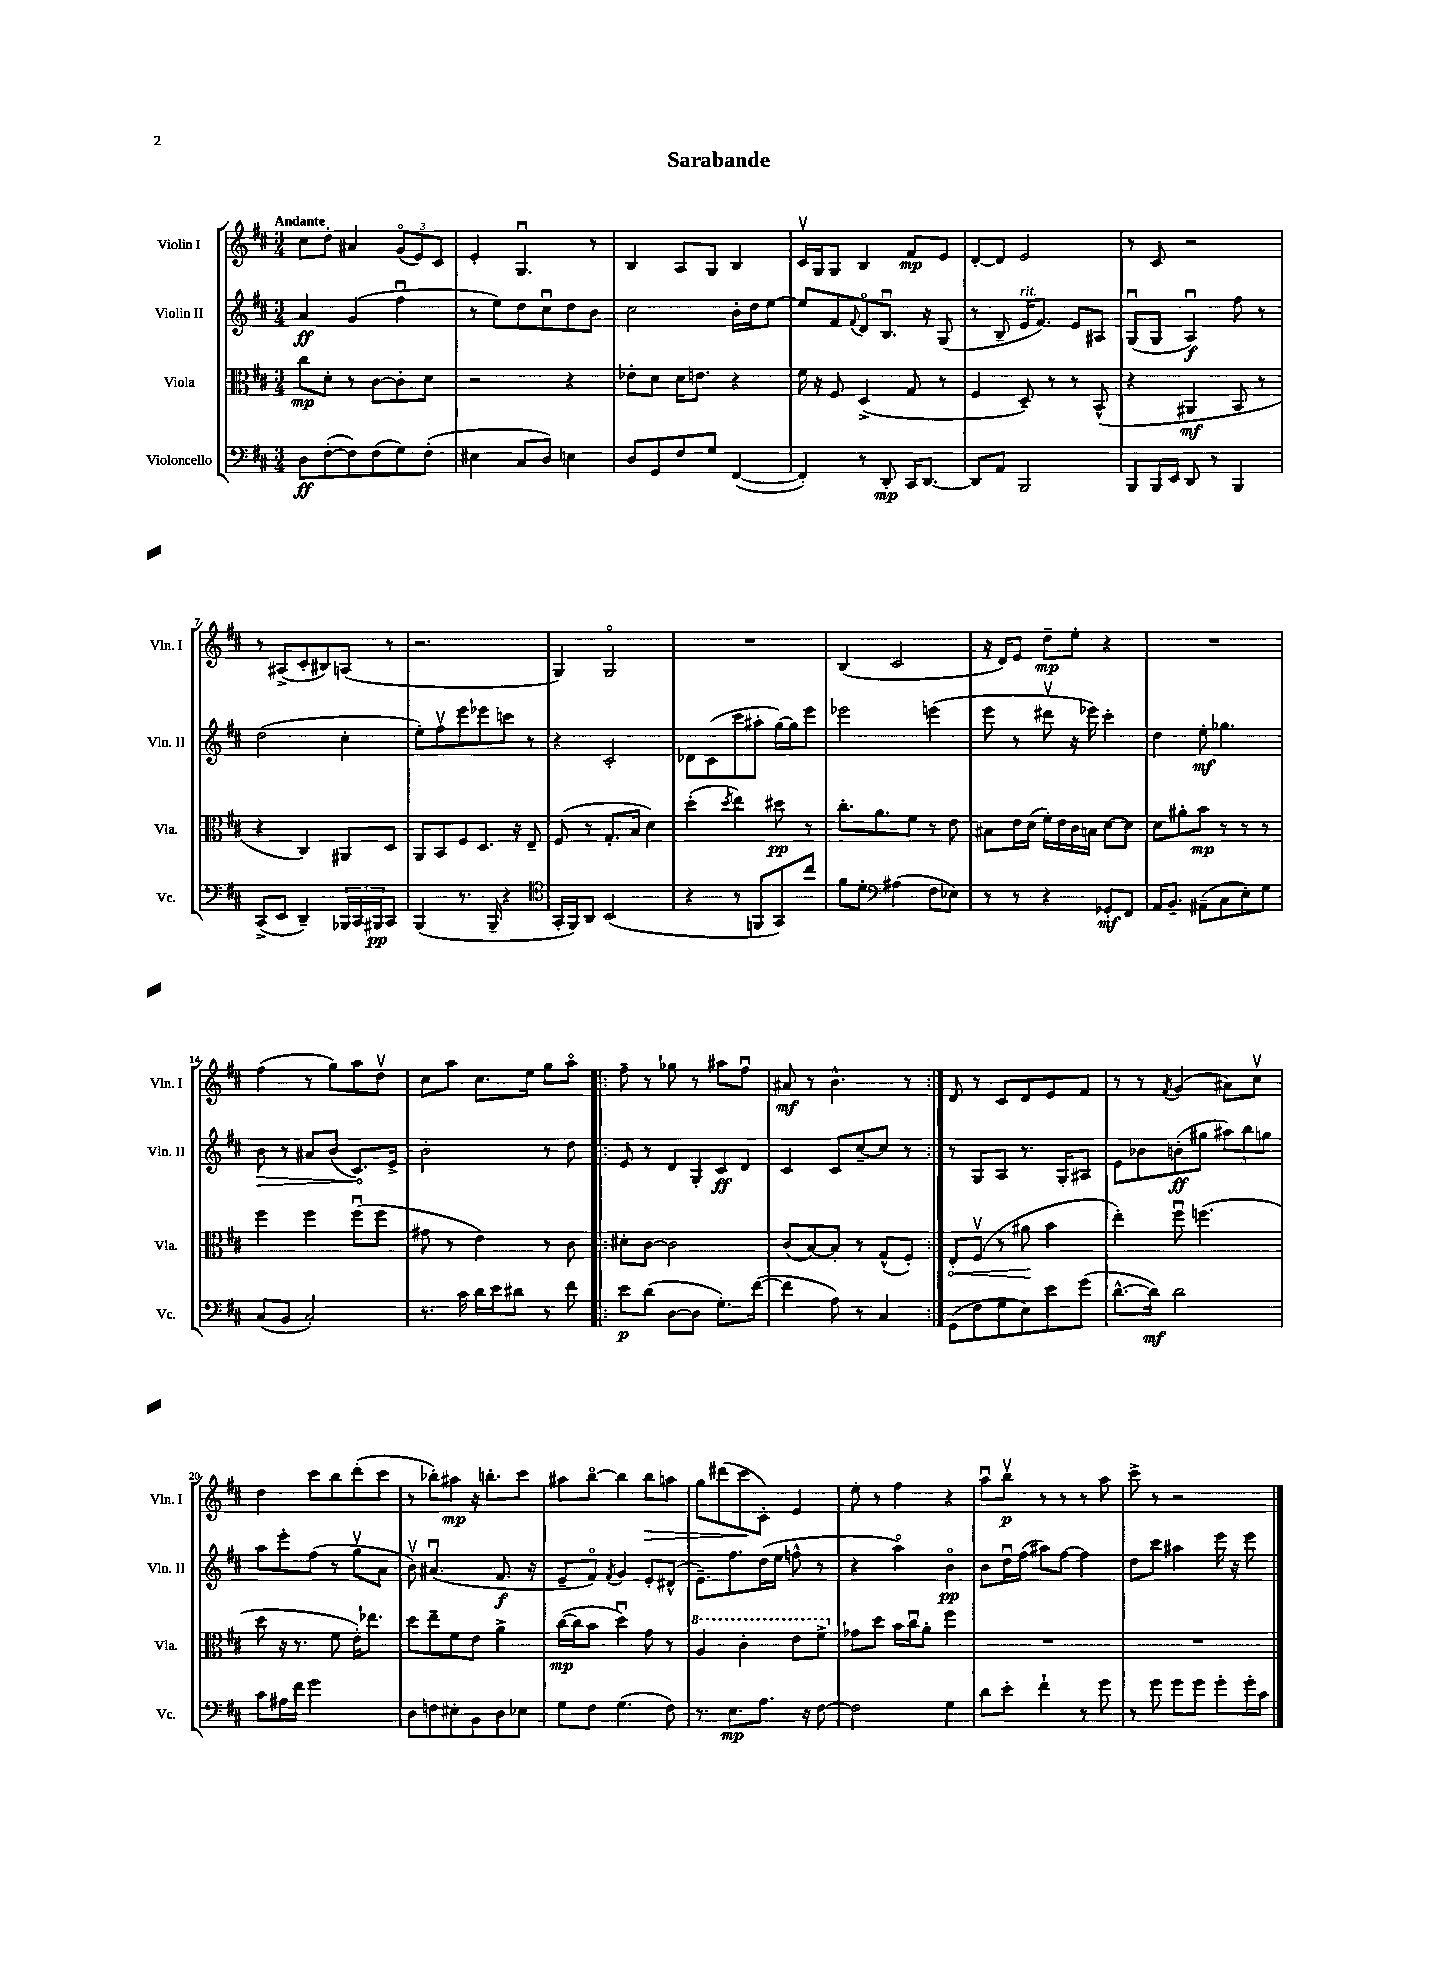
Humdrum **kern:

**kern	**kern	**kern	**kern
*staff4	*staff3	*staff2	*staff1
*clefF4	*clefC3	*clefG2	*clefG2
*k[f#c#]	*k[f#c#]	*k[f#c#]	*k[f#c#]
*M3/4	*M3/4	*M3/4	*M3/4
8D	8cc#	4a	8cc#
([8F#'	8d'	.	8dd'
8F#])	8r	(4g	4a#
(8F#	[8c#	.	.
8G)	8c#']	4ff#u	(12go
.	.	.	12e)
(8F#'	8d	.	.
.	.	.	12c#
=	=	=	=
4E#	2r	8r	4e'
.	.	8ee)	.
8C#	.	8dd	4.Gu
8D)	.	8cc#u	.
4E	4r	8dd	.
.	.	8b	8r
=	=	=	=
8D	8e-'	2cc#	4B
8GG	8d	.	.
8F#	16d	.	8A
.	8.e	.	.
8G	.	.	8G
([4FF#	4r	16b'	4B
.	.	16dd	.
.	.	[8ee	.
=	=	=	=
4FF#'])	16f#	8ee]	16c#v
.	16r	.	16G
.	8F#	8f#	8G
.	.	8qqf#	.
8r	(4D^	8do	4B
8DD'	.	8.Bu	.
16CC#	8G	.	8f#
[8.DD	.	16r	.
.	8r	(8G	8e
=	=	=	=
8DD]	4F#	8r	[8d'
8AA	.	8B~	8d]
2BBB	8D~)	16e	2e
.	.	8.f#)	.
.	8r	.	.
.	8r	8e	.
.	(8BB^^	8A#	.
=	=	=	=
8BBB	4r	(8Gu	8r
16BBB	.	8G	8c#
16EE	.	.	.
8DD	4AA#	4Au)	2r
8r	.	.	.
4BBB	8BB	8ff#	.
.	8r	8r	.
=	=	=	=
(8CC#^	4r	(2dd	8r
8EE	.	.	(8A#^
4DD~)	4C#)	.	8c#'
.	.	.	8B#)
24BBB-	8AA#	4cc#'	(8A
24CC#	.	.	.
24BBB#	.	.	.
8CC#	8D	.	8r
=	=	=	=
(4BBB	8AA	8ee')	2.r
.	8BB	8ff#v	.
8.r	8F#	8eee	.
.	8.D	8eee-	.
16BBB~	.	.	.
4r	.	8ccc	.
.	16r	.	.
.	8E~	8r	.
=	=	=	=
*clefC4	*	*	*
16GG'	(8F#	4r	4G)
16FF#)	.	.	.
8AA	8r	.	.
(2BB	8.G'	2c#'	2Go
.	16B	.	.
.	4d)	.	.
=	=	=	=
4r	(4dd'	8d-	2.r
.	.	(8c#	.
.	8qdd	.	.
8r	4ee)	8ccc#	.
8FF	.	8aa#'	.
8GG)	8dd#	[16gg)	.
.	.	16gg]	.
8cc#	8r	8eee	.
=	=	=	=
8f#	8.cc#'	2eee-	(4B
8d'	.	.	.
.	8.a	.	.
*clefF4	*	*	*
(4A#	.	.	2c#
.	8f#	.	.
8F#	8r	(4eee	.
8E-)	8e	.	.
=	=	=	=
8r	8B#	8eee	16r
.	.	.	16d)
8r	16e	8r	8e
.	(16d	.	.
4r	16f#')	8ddd#v	8dd~
.	16e	.	.
.	16c#	16r	8ee'
.	16B	16eee-)	.
8GG-'	[8d	4ccc#'	4r
8FF#	8d]	.	.
=	=	=	=
16AA	8d	4dd	2.r
8.BB~	.	.	.
.	8a#'	.	.
(8AA#~	8b	8ee'	.
8C#	8r	4.gg-	.
8E')	8r	.	.
8G	8r	.	.
=	=	=	=
(8C#	4ff#	8b	(4ff#
8BB	.	8r	.
2C#')	4ff#	8a#	8r
.	.	(8b	8gg)
.	(8ff#u	8.c#)	8aa
.	8ff#	.	8ddv
.	.	16e^	.
=	=	=	=
8.r	8g#	2b'	8cc#
.	8r	.	8aa
16c#	.	.	.
16d	4e)	.	8.cc#
16e	.	.	.
8d#	.	.	.
.	.	.	16ee
8r	8r	8r	8gg
8f#	8c#	8dd	8aao
=!|:	=!|:	=!|:	=!|:
8e	8d#'	8e	8ff#~
(8d	[8c#	8r	8r
[8D	2c#]	8d	8gg-
8D]	.	8G'	8r
8.G')	.	8c#	8aa#
.	.	8d	8ff#u
([16f#	.	.	.
=	=	=	=
4f#]	(8c#	4c#	8a#
.	[8B)	.	8r
8A)	8B']	8c#	4.b^^
8r	8r	[8cc#~	.
4C#	(8G^^	8cc#]	.
.	8F#')	8r	8r
=:|!	=:|!	=:|!	=:|!
(8GG	8E'	8r	8d
8F#	(8F#v	8G	8r
8G	8r	8A	8c#
8E)	8a#	8.r	8d
8e	4b	.	8e
.	.	16G'	.
(8g	.	8A#	8f#
=	=	=	=
[8.d^^	4ee')	8e	8r
.	.	8b-	8r
16d])	.	.	.
.	.	.	8qf#
2d	8ff#u	(8b'	(4g
.	(4.ff	8gg#	.
.	.	12aa#)	8a#)
.	.	12bb	.
.	.	.	8cc#v
.	.	12gg	.
=	=	=	=
8c#	8dd	8aa	4dd
16A#	16r	8eee'	.
16f#	8.r	.	.
2g	.	(8ff#	8ccc#
.	8f#	8r	8bb
.	16e')	8ggv	(8ddd'
.	8.ee-	.	.
.	.	8a	8ccc#
=	=	=	=
8D	8dd	8bv)	8r
8F	8ee~	(4.a#u	8bb-')
8E#'	8f#	.	8aa#
8BB	8e	.	16r
.	.	.	8.bb'
8D	4a^	8.f#	.
8E-	.	.	8ccc#
.	.	16r	.
=	=	=	=
8G	([16cc#	8e~	8aa#
.	16cc#]	.	.
8F#	8b	8f#o)	[8bbo
.	.	8qf#	.
(4.G	4ddu)	4g	4bb]
.	8g	8e'	8bb
8F#)	8r	(8d#^^	8aa
=	=	=	=
8.r	4a	8.e~)	8gg
.	.	.	(8ddd#
8.E	.	8.ff#	.
.	4cc#'	.	8ccc#
8.A	.	(16dd	8c#')
.	.	16ee	.
.	8ee	8ff^^	4e
16r	.	.	.
[8F#	8ff#^	8r	.
=	=	=	=
2F#]	8g-	4r	8ee'
.	8dd	.	8r
.	16b	4aao)	4ff#
.	16cc#u	.	.
.	8a'	.	.
4G	4ff#	4bo	4r
=	=	=	=
8d	2.r	8b	8aau
8e'	.	16ddu	8bbv
.	.	(16ff#	.
4f#`	.	8aa#)	8r
.	.	[8ff#	8r
8r	.	4ff#]	8r
8g	.	.	8aa
=	=	=	=
8r	2.r	8dd	8ccc#^
8g	.	8ccc#	8r
8g	.	4aa#	2r
8g	.	.	.
8g'	.	16eee	.
.	.	16r	.
16g'	.	8eee	.
16c#	.	.	.
==	==	==	==
*-	*-	*-	*-
